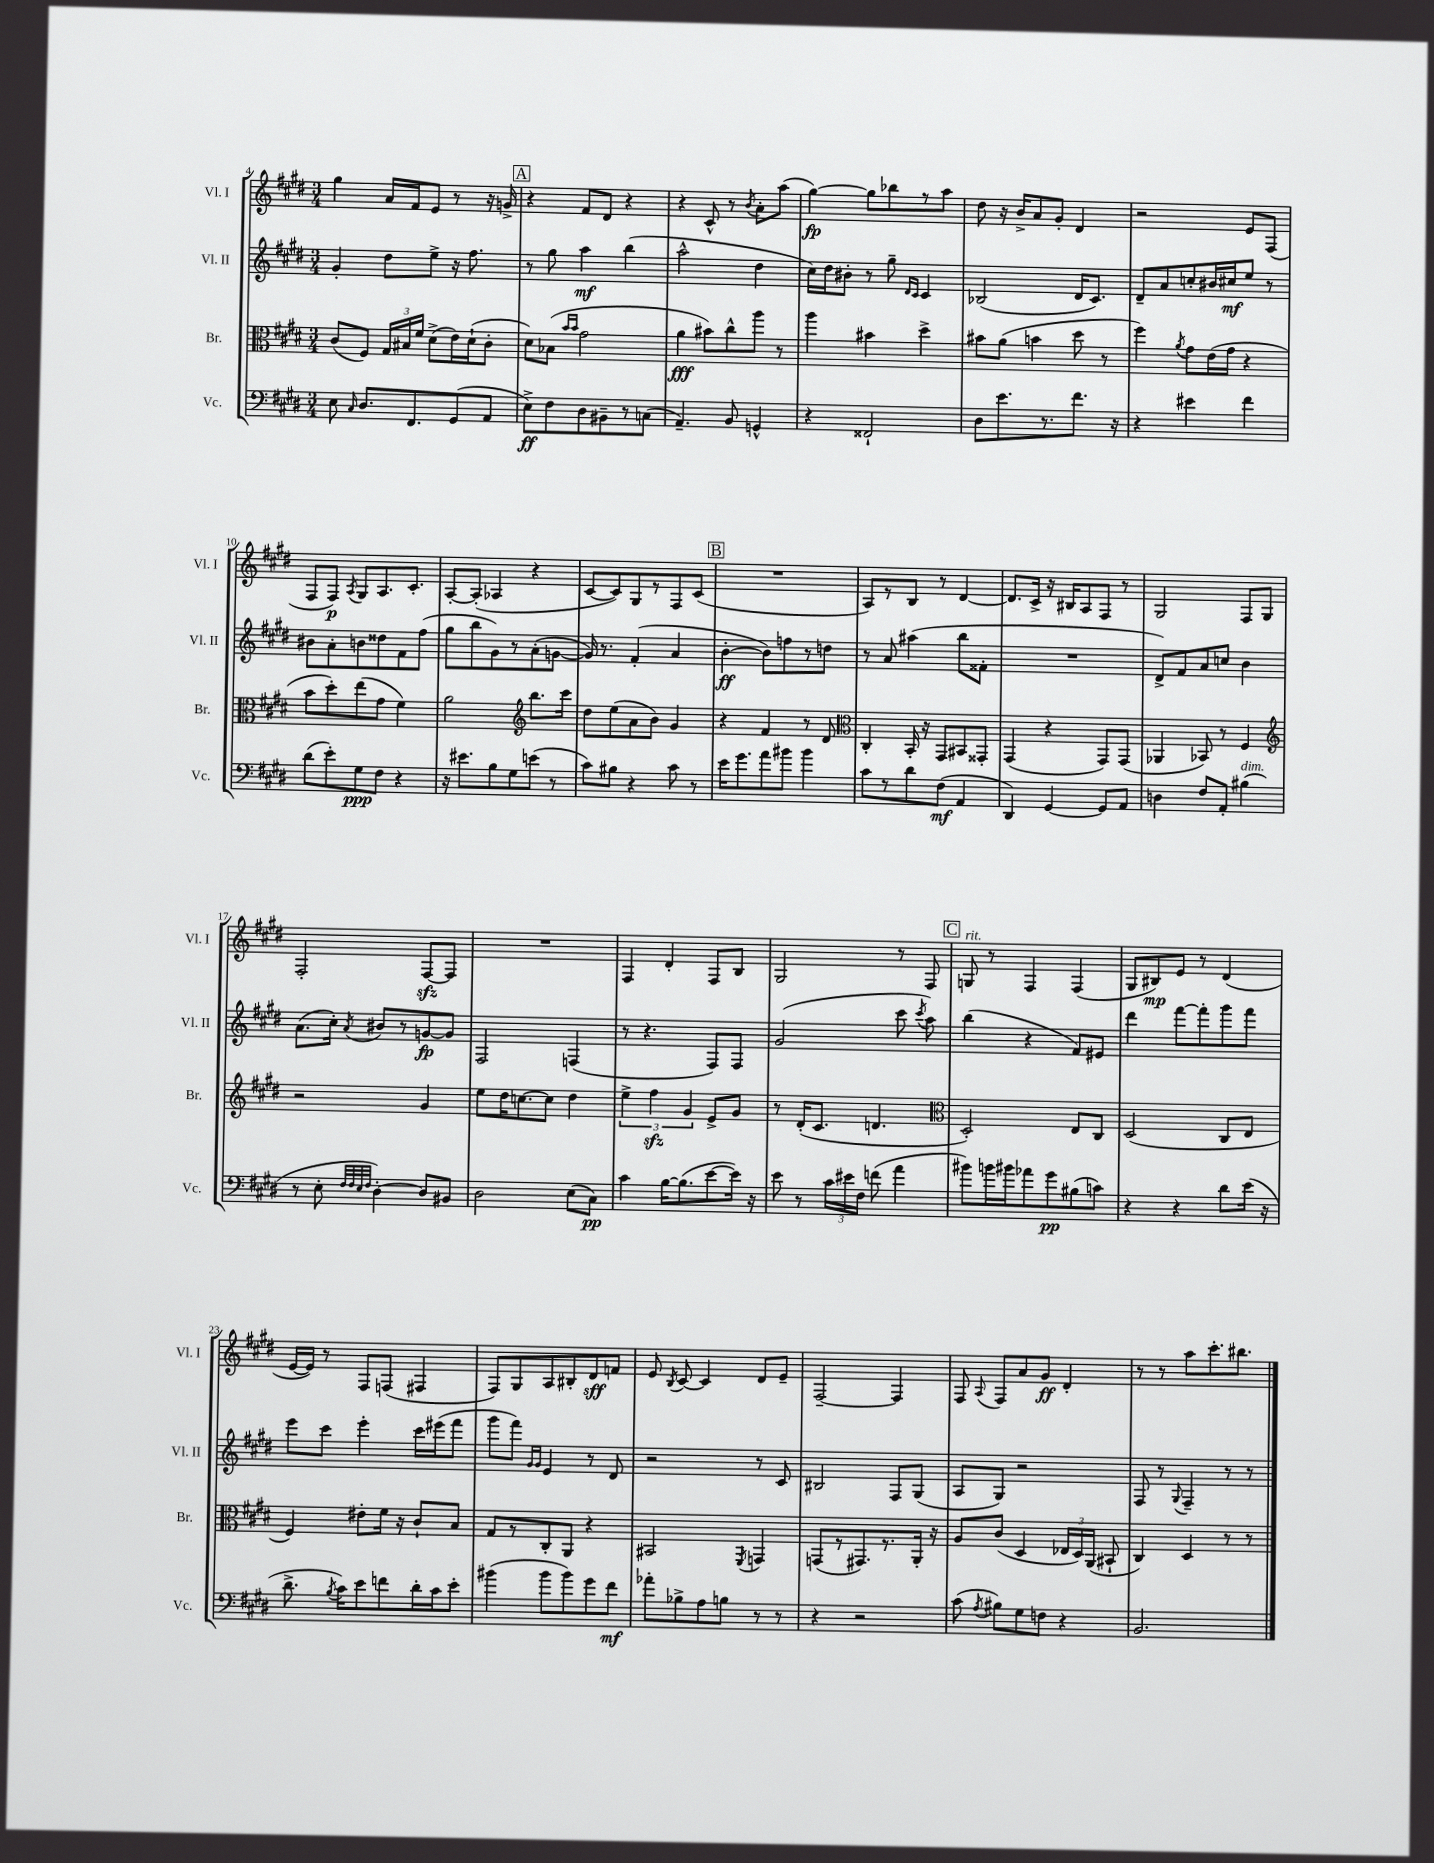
<<
\new StaffGroup <<
\new Staff = "s0" \with { instrumentName = "Vl. I" shortInstrumentName = "Vl. I" } {
    \clef treble \key e \major \numericTimeSignature \time 3/4
    \autoBeamOff gis''4 a'16[ fis'16 e'8] r8 r16 g'16-> |
    \mark \markup { \box "A" } r4 fis'8[ dis'8] r4 |
    r4 cis'8-^ r8 \acciaccatura { b'8 } a'8[-. a''8]( |
    gis''4~\fp) gis''8[ bes''8 r8 a''8] |
    dis''8 r16 b'16[-> a'8 gis'8]-. dis'4 |
    r2 e'8[ fis8]( |
    fis8[ fis8]\p) \acciaccatura { a8 } gis8[ a8. cis'8.]-. |
    a8[~-. a8]-.( aes4 r4 |
    cis'8[~ cis'8) gis8 r8 fis8 cis'8]( |
    \mark \markup { \box "B" } R2. |
    a8[) r8 b8] r8 dis'4~ |
    dis'8.[ cis'16]-> r16 bis16[ a8 fis8] r8 |
    gis2 fis8[ gis8] |
    fis2-. fis8[~\sfz fis8] |
    R2. |
    fis4 dis'4-. fis8[ b8] |
    gis2 r8 fis8 |
    \mark \markup { \box "C" } g8^\markup { \italic "rit." } r8 fis4 fis4( |
    gis8[ bis8\mp) e'8] r8 dis'4( |
    e'16[~ e'16]) r8 fis8[ f8]( fis4 |
    fis8[) gis8 a8 bis8-. dis'8\sff f'8] |
    e'8 \acciaccatura { b8 } cis'8~ cis'4 dis'8[ e'8]-- |
    fis2~-- fis4 |
    fis8 \appoggiatura { a8 } fis8[ a'8 gis'8]\ff dis'4-. |
    r8 r8 a''8[ cis'''8.-. bis''8.] \bar "|." |
}
\new Staff = "s1" \with { instrumentName = "Vl. II" shortInstrumentName = "Vl. II" } {
    \clef treble \key e \major \numericTimeSignature \time 3/4
    \autoBeamOff gis'4-. dis''8[ e''8]-> r16 fis''8. |
    \mark \markup { \box "A" } r8 gis''8 a''4\mf b''4( |
    a''2-^ dis''4 |
    cis''16[) dis''16 bis'8]-. r8 gis''8-- \grace { dis'16[ cis'16] } cis'4 |
    bes2( dis'16[ cis'8.]) |
    dis'8[-- a'8 c''8-. bis'16 cis''16\mf e''8] r8 |
    bis'8[ a'8-. b'8 disis''8 fis'8 fis''8]( |
    gis''8[ b''8 gis'8) r8 a'8-.( g'8]~ |
    g'16) r8. fis'4-.( a'4 |
    \mark \markup { \box "B" } b'4~-.\ff b'8[) f''8 r8 d''8] |
    r8 a'8 ais''4( b''8[ fisis'8]-. |
    R2. |
    dis'8[->) fis'8 a'8 c''8] b'4 |
    a'8.[( cis''16]-.) \acciaccatura { a'8 } bis'8[ r8 g'8~\fp g'8] |
    fis2 f4( |
    r8 r4. fis8[) fis8] |
    gis'2( cis'''8 \acciaccatura { cis'''8 } a''8) |
    \mark \markup { \box "C" } b''4( r4 fis'8[) eis'8] |
    dis'''4 fis'''8[~ fis'''8-. gis'''8 fis'''8] |
    e'''8[ cis'''8] e'''4-. cis'''16[ eis'''16( fis'''8] |
    gis'''8[ fis'''8]) \grace { gis'16[ gis'16] } e'4 r8 dis'8 |
    r2 r8 cis'8 |
    bis2 fis8[ gis8]( |
    a8[ gis8]) r2 |
    fis8 r8 \appoggiatura { gis8 } fis4-- r8 r8 \bar "|." |
}
\new Staff = "s2" \with { instrumentName = "Br." shortInstrumentName = "Br." } {
    \clef alto \key e \major \numericTimeSignature \time 3/4
    \autoBeamOff cis'8[( fis8]) \tuplet 3/2 { gis16[ bis16 fis'16] } dis'8[->( e'16) dis'16-!( cis'8]-. |
    \mark \markup { \box "A" } dis'8[) bes8]( \grace { b'16[ b'16] } gis'2 |
    a'4\fff bis'8[) cis''8-^ a''8] r8 |
    a''4 bis'4 dis''4-> |
    bis'8[ a'8]( b'4 dis''8 r8 |
    fis''4) \acciaccatura { a'8 } gis'8[ e'16( gis'16] r4 |
    b'8[ dis''8-.) e''8( gis'8] fis'4) |
    a'2 \clef treble b''8.[ cis'''16] |
    dis''8[ e''8( a'8 b'8]) gis'4 |
    \mark \markup { \box "B" } r4 fis'4 r8 dis'8 |
    \clef alto cis4-. b,16-. r16 gis,8[ bis,8 gisis,8]-. |
    gis,4( r4 gis,8[) gis,8]( |
    aes,4 bes,8) r8 fis4 |
    \clef treble r2 gis'4 |
    e''8[ dis''16 c''8.~ c''8] dis''4 |
    \tuplet 3/2 { e''4-> fis''4\sfz gis'4 } e'8[-> gis'8] |
    r8 dis'16[-.( cis'8.] d'4. |
    \mark \markup { \box "C" } \clef alto dis2-.) e8[ cis8] |
    dis2( cis8[ e8] |
    fis4) eis'8[-. fis'16] r16 cis'8[-! b8] |
    gis8[ r8 cis8-. a,8] r4 |
    bis,2 \acciaccatura { fis,8 } g,4 |
    g,8[( r8 gis,8.) r8. a,16]-. r16 |
    a8[ cis'8]( dis4 \tuplet 3/2 { ees16[ dis16) a,16]( } bis,8-! |
    cis4) dis4 r8 r8 \bar "|." |
}
\new Staff = "s3" \with { instrumentName = "Vc." shortInstrumentName = "Vc." } {
    \clef bass \key e \major \numericTimeSignature \time 3/4
    \autoBeamOff e8 \grace { cis16 } dis8.[ fis,8. gis,8( a,8] |
    \mark \markup { \box "A" } e8[->\ff) fis8 dis8 bis,8-- r8 c8]( |
    a,4.--) b,8 g,4-^ |
    r4 fisis,2-! |
    dis8[ e'8. r8. fis'8.] r16 |
    r4 eis'4 fis'4 |
    dis'8[( e'8-.) gis8\ppp fis8] r4 |
    r16 eis'8.[ b8 gis8 e'8]( r8 |
    cis'8[) bis8] r4 cis'8 r8 |
    \mark \markup { \box "B" } e'16[ gis'8. a'8 bis'8] bis'4 |
    cis'8[ r8 dis'8 fis8]\mf( a,4 |
    dis,4) gis,4~ gis,8[ a,8] |
    d4 fis8[ a,8]-. bis4^\markup { \italic "dim." }( |
    r8 e8-. \grace { fis32[ fis32 e32 fis32] } dis4~-.) dis8[ bis,8] |
    dis2 e8[( cis8]\pp) |
    cis'4 b16[~ b8.( e'8~ e'16]) r16 |
    e'8 r8 \tuplet 3/2 { cis'16[ eis'16 fis16] } f'8( a'4 |
    \mark \markup { \box "C" } bis'8[) b'16 bis'16 aes'8 gis'8\pp bis8( c'8]) |
    r4 r4 dis'8[ e'16]( r16 |
    dis'8.-> \acciaccatura { b8 } cis'16[) e'8 f'8 dis'16-. cis'16 e'8]-. |
    bis'4( bis'8[ bis'8) gis'8 fis'8]\mf |
    aes'8[-. bes8-> a8 b8] r8 r8 |
    r4 r2 |
    cis'8( \acciaccatura { a8 } bis8[) gis8 f8] r4 |
    b,2. \bar "|." |
}
>>
>>
\layout { \context { \Score currentBarNumber = #4 } }
